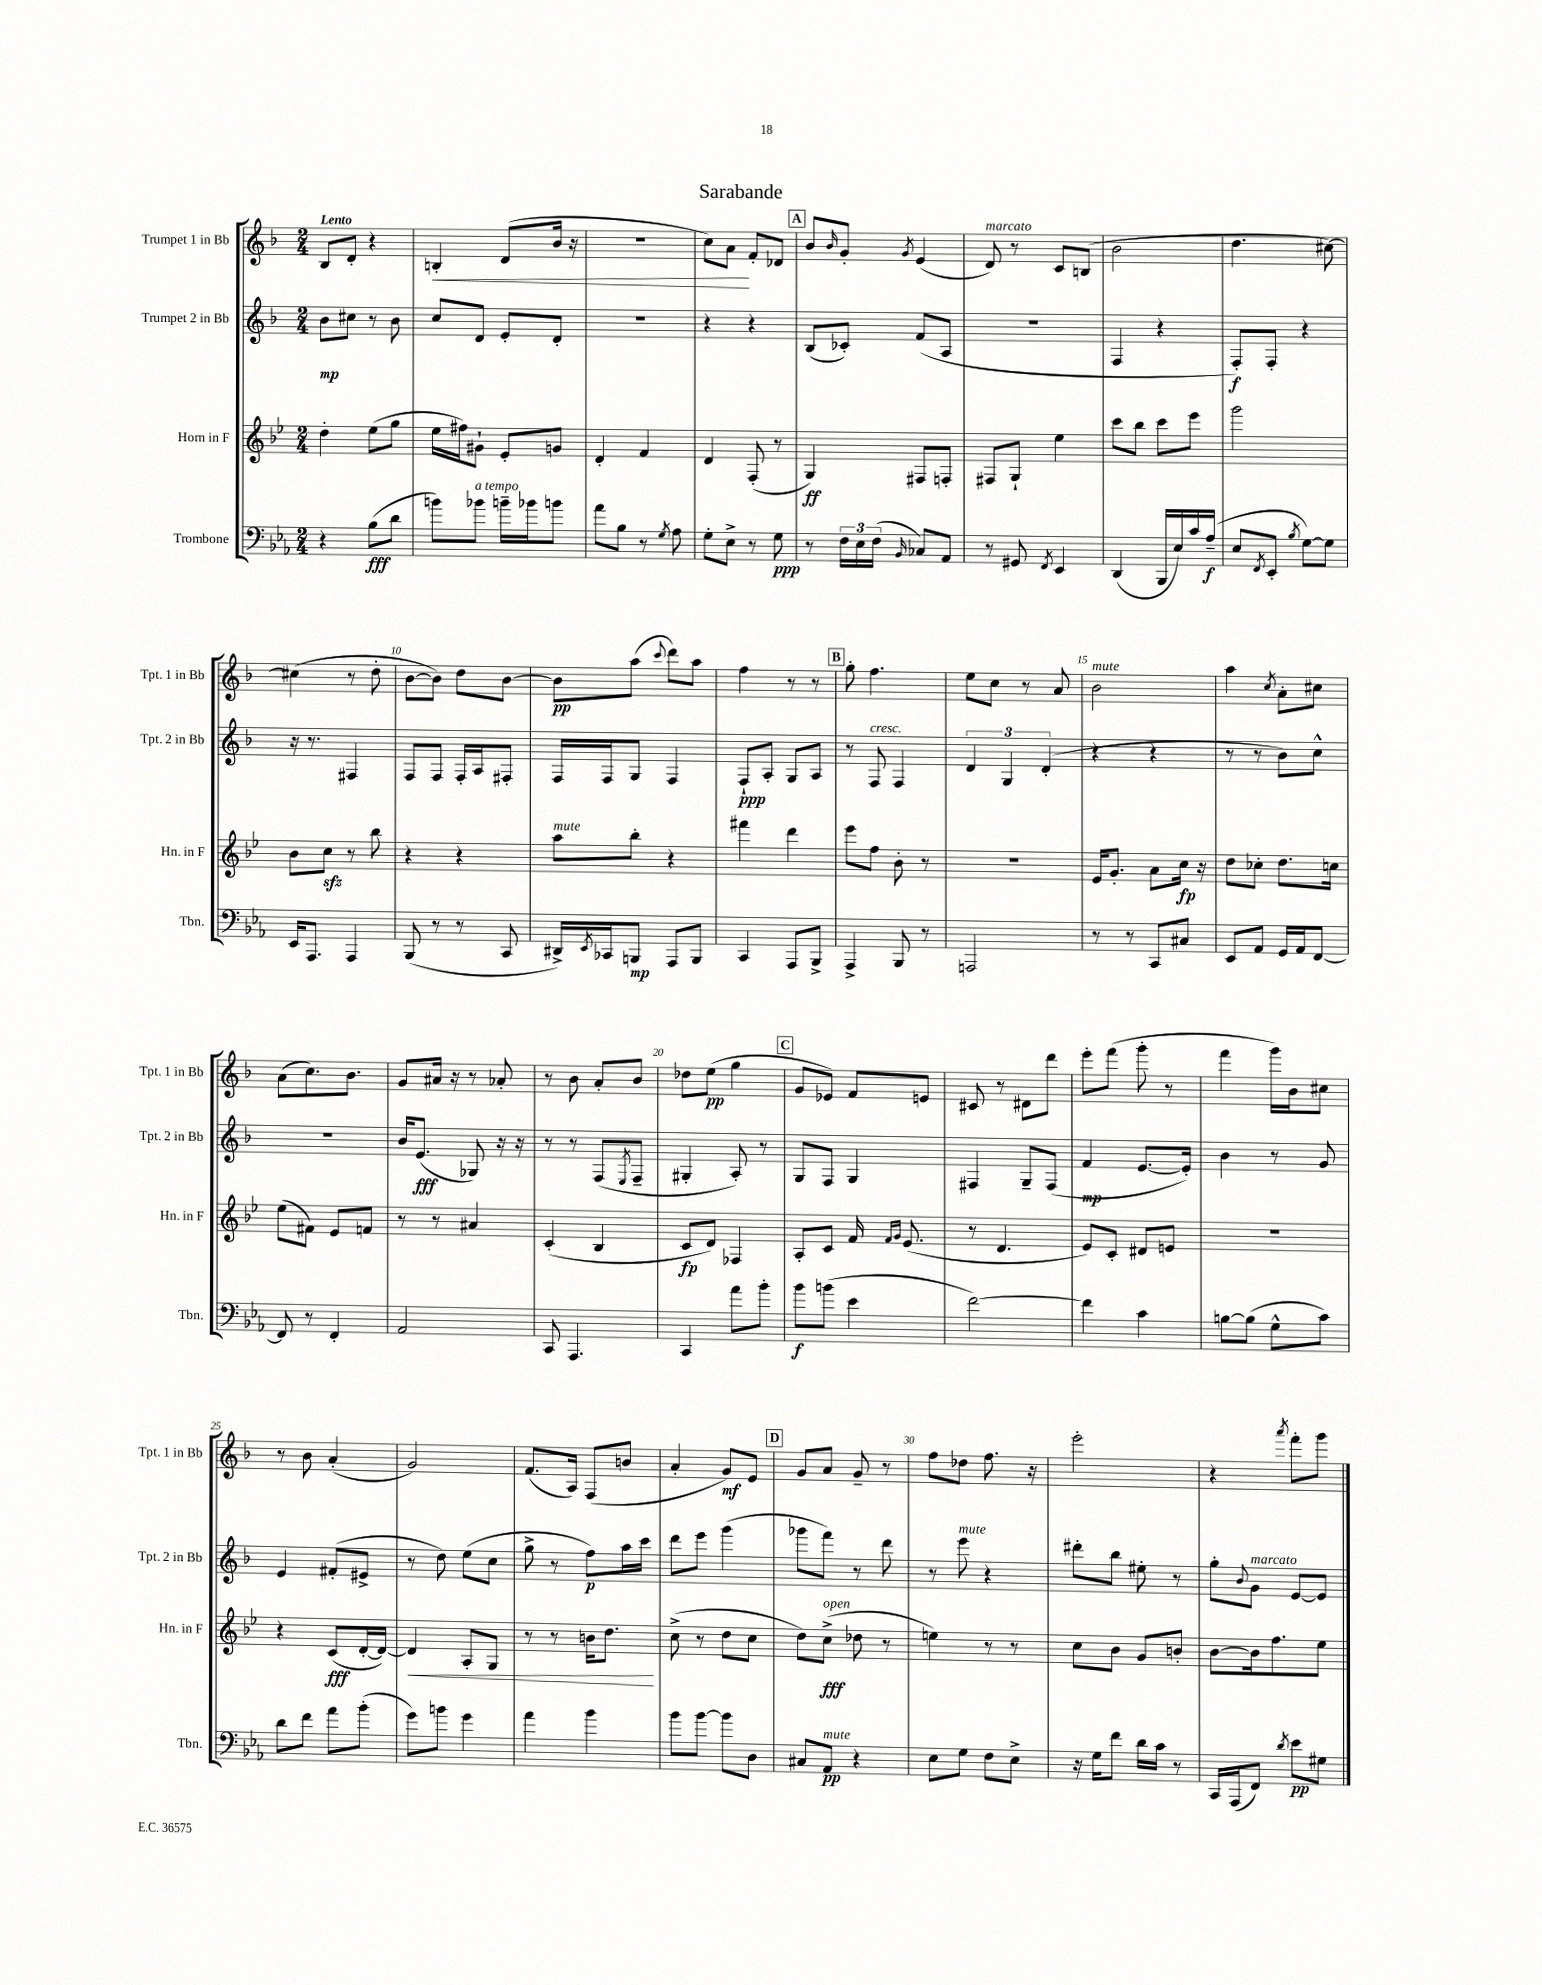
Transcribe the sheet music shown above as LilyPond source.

\header { title = "Sarabande" }
<<
\new StaffGroup <<
\new Staff = "s0" \with { instrumentName = "Trumpet 1 in Bb" shortInstrumentName = "Tpt. 1 in Bb" } {
    \clef treble \key f \major \numericTimeSignature \time 2/4 \tempo "Lento"
    bes8 d'8-. r4 |
    b4-.\< d'8( bes'16 r16 |
    R2 |
    c''8) a'8\! f'8-. des'8 |
    \mark \markup { \box "A" } bes'8 \grace { bes'16 } g'8-. \acciaccatura { g'8 } e'4( |
    d'8^\markup { \italic "marcato" }) r8 c'8 b8( |
    bes'2 |
    d''4. cis''8~) |
    cis''4( r8 d''8-. |
    bes'8~ bes'8) d''8 bes'8~ |
    bes'8\pp a''8( \appoggiatura { c'''8 } d'''8) a''8 |
    f''4 r8 r8 |
    \mark \markup { \box "B" } g''8-. f''4. |
    e''8 c''8 r8 a'8 |
    bes'2^\markup { \italic "mute" } |
    a''4 \acciaccatura { c''8 } a'8-. cis''8 |
    a'8( c''8.) bes'8. |
    g'8 ais'16 r16 r8 aes'8-. |
    r8 bes'8 a'8-. bes'8 |
    des''8 e''8\pp( g''4 |
    \mark \markup { \box "C" } g'8 ees'8) f'8 e'8 |
    cis'8 r8 dis'8 d'''8 |
    e'''8-. f'''8( g'''8-. r8 |
    f'''4 g'''16) bes'16 cis''8 |
    r8 bes'8 a'4-.( |
    g'2) |
    f'8.( a16) f8( b'8 |
    a'4-. g'8\mf) e'8 |
    \mark \markup { \box "D" } g'8 a'8 g'8-- r8 |
    f''8 des''8 f''8. r16 |
    e'''2-. |
    r4 \acciaccatura { a'''8 } f'''8-. g'''8 \bar "|." |
}
\new Staff = "s1" \with { instrumentName = "Trumpet 2 in Bb" shortInstrumentName = "Tpt. 2 in Bb" } {
    \clef treble \key f \major \numericTimeSignature \time 2/4
    bes'8\mp cis''8 r8 bes'8 |
    c''8 d'8 e'8-. d'8-. |
    R2 |
    r4 r4 |
    \mark \markup { \box "A" } bes8( ces'8-.) f'8( a8 |
    r2 |
    f4 r4 |
    f8-.\f) f8-. r4 |
    r16 r8. fis4 |
    f8 f8 f16-. a16 fis8-. |
    f16 f16 g8 f4 |
    f8-!\ppp a8-. g8 a8 |
    \mark \markup { \box "B" } r8 f8^\markup { \italic "cresc." } f4 |
    \tuplet 3/2 { d'4 g4 d'4-.( } |
    r4 r4 |
    r8 r8 bes'8) c''8-^ |
    r2 |
    bes'16 e'8.\fff( ges8) r16 r16 |
    r8 r8 f8( \acciaccatura { e8 } f8-- |
    gis4-. a8-.) r8 |
    \mark \markup { \box "C" } g8 f8 g4 |
    fis4 g8-- fis8( |
    f'4\mp e'8.~ e'16-.) |
    bes'4 r8 g'8 |
    e'4 fis'8-.( eis'8-> |
    r8 d''8) e''8( c''8 |
    g''8-> r8 f''8\p) a''16 c'''16 |
    d'''8 e'''8 g'''4( |
    \mark \markup { \box "D" } ges'''8 f'''8) r8 d'''8 |
    r8 e'''8^\markup { \italic "mute" } r4 |
    dis'''8-. bes''8 eis''8-. r8 |
    g''8-. \appoggiatura { bes'8 } g'8^\markup { \italic "marcato" } e'8~ e'8 \bar "|." |
}
\new Staff = "s2" \with { instrumentName = "Horn in F" shortInstrumentName = "Hn. in F" } {
    \clef treble \key bes \major \numericTimeSignature \time 2/4
    d''4-. ees''8( g''8 |
    ees''16 fis''16) gis'8-! ees'8-. g'8 |
    d'4-. f'4 |
    d'4 f8-.( r8 |
    \mark \markup { \box "A" } g4\ff) fis8 f8-. |
    fis8 g8-! ees''4 |
    c'''8 bes''8 c'''8 ees'''8 |
    g'''2 |
    bes'8 c''8\sfz r8 bes''8 |
    r4 r4 |
    a''8^\markup { \italic "mute" } bes''8-. r4 |
    fis'''4 d'''4 |
    \mark \markup { \box "B" } ees'''8 f''8 bes'8-. r8 |
    r2 |
    ees'16 g'8.-. a'8 c''16\fp r16 |
    d''8 ces''8-. d''8. c''16 |
    ees''8( fis'8) ees'8 f'8 |
    r8 r8 ais'4 |
    c'4-.( bes4 |
    c'8\fp d'8) fes4 |
    \mark \markup { \box "C" } a8-. c'8 f'16 \grace { f'16 g'16 } ees'8.( |
    r8 d'4. |
    ees'8) c'8-. dis'8 e'8 |
    R2 |
    r4 c'8\fff( d'16~-. d'16~) |
    d'4\< a8-. g8 |
    r8 r8 b'16 d''8.\! |
    c''8->( r8 d''8 c''8 |
    \mark \markup { \box "D" } d''8) c''8->\fff^\markup { \italic "open" }( des''8 r8 |
    e''4) r8 r8 |
    c''8 bes'8 g'8 b'8-. |
    bes'8~ bes'16 f''8. ees''8 \bar "|." |
}
\new Staff = "s3" \with { instrumentName = "Trombone" shortInstrumentName = "Tbn." } {
    \clef bass \key ees \major \numericTimeSignature \time 2/4
    r4 bes8\fff( d'8 |
    b'8) bes'8^\markup { \italic "a tempo" } b'16-- bes'16 b'8 |
    aes'8 bes8 r8 \acciaccatura { g8 } aes8 |
    g8-. ees8-> r8 g8\ppp |
    \mark \markup { \box "A" } r8 \tuplet 3/2 { f16 ees16 f16( } \grace { bes,16 } ces8) aes,8 |
    r8 gis,8 \acciaccatura { f,8 } ees,4 |
    d,4( bes,,16 ees16) c'16 aes16--\f( |
    ees8 \acciaccatura { f,8 } ees,8-. \acciaccatura { bes8 } g8~) g8 |
    ees,16 aes,,8. aes,,4 |
    bes,,8( r8 r8 c,8 |
    dis,16->) \acciaccatura { ees,8 } ces,16 b,,8\mp aes,,8 b,,8 |
    c,4 aes,,8 bes,,8-> |
    \mark \markup { \box "B" } aes,,4-> bes,,8 r8 |
    a,,2 |
    r8 r8 c,8 cis8 |
    ees,8 aes,8 g,16 aes,16 f,8~ |
    f,8 r8 f,4-. |
    aes,2 |
    c,8 aes,,4. |
    c,4 aes'8 bes'8-. |
    \mark \markup { \box "C" } bes'8\f b'8( ees'4 |
    f'2~) |
    f'4 c'4 |
    b8~ b8( g8-^ c'8) |
    d'8 f'8 aes'8 bes'8-.( |
    g'8) b'8 g'4 |
    aes'4 bes'4 |
    bes'8 bes'8~ bes'8 d8 |
    \mark \markup { \box "D" } cis8 aes,8\pp^\markup { \italic "mute" } r4 |
    ees8 g8 f8 ees8-> |
    r16 g16 f'8 d'16 c'16 r8 |
    c,16 aes,,16( f,8) \acciaccatura { d'8 } ees'8\pp gis8 \bar "|." |
}
>>
>>
\layout { \context { \Score \override BarNumber.break-visibility = ##(#f #t #t) barNumberVisibility = #(every-nth-bar-number-visible 5) } }
